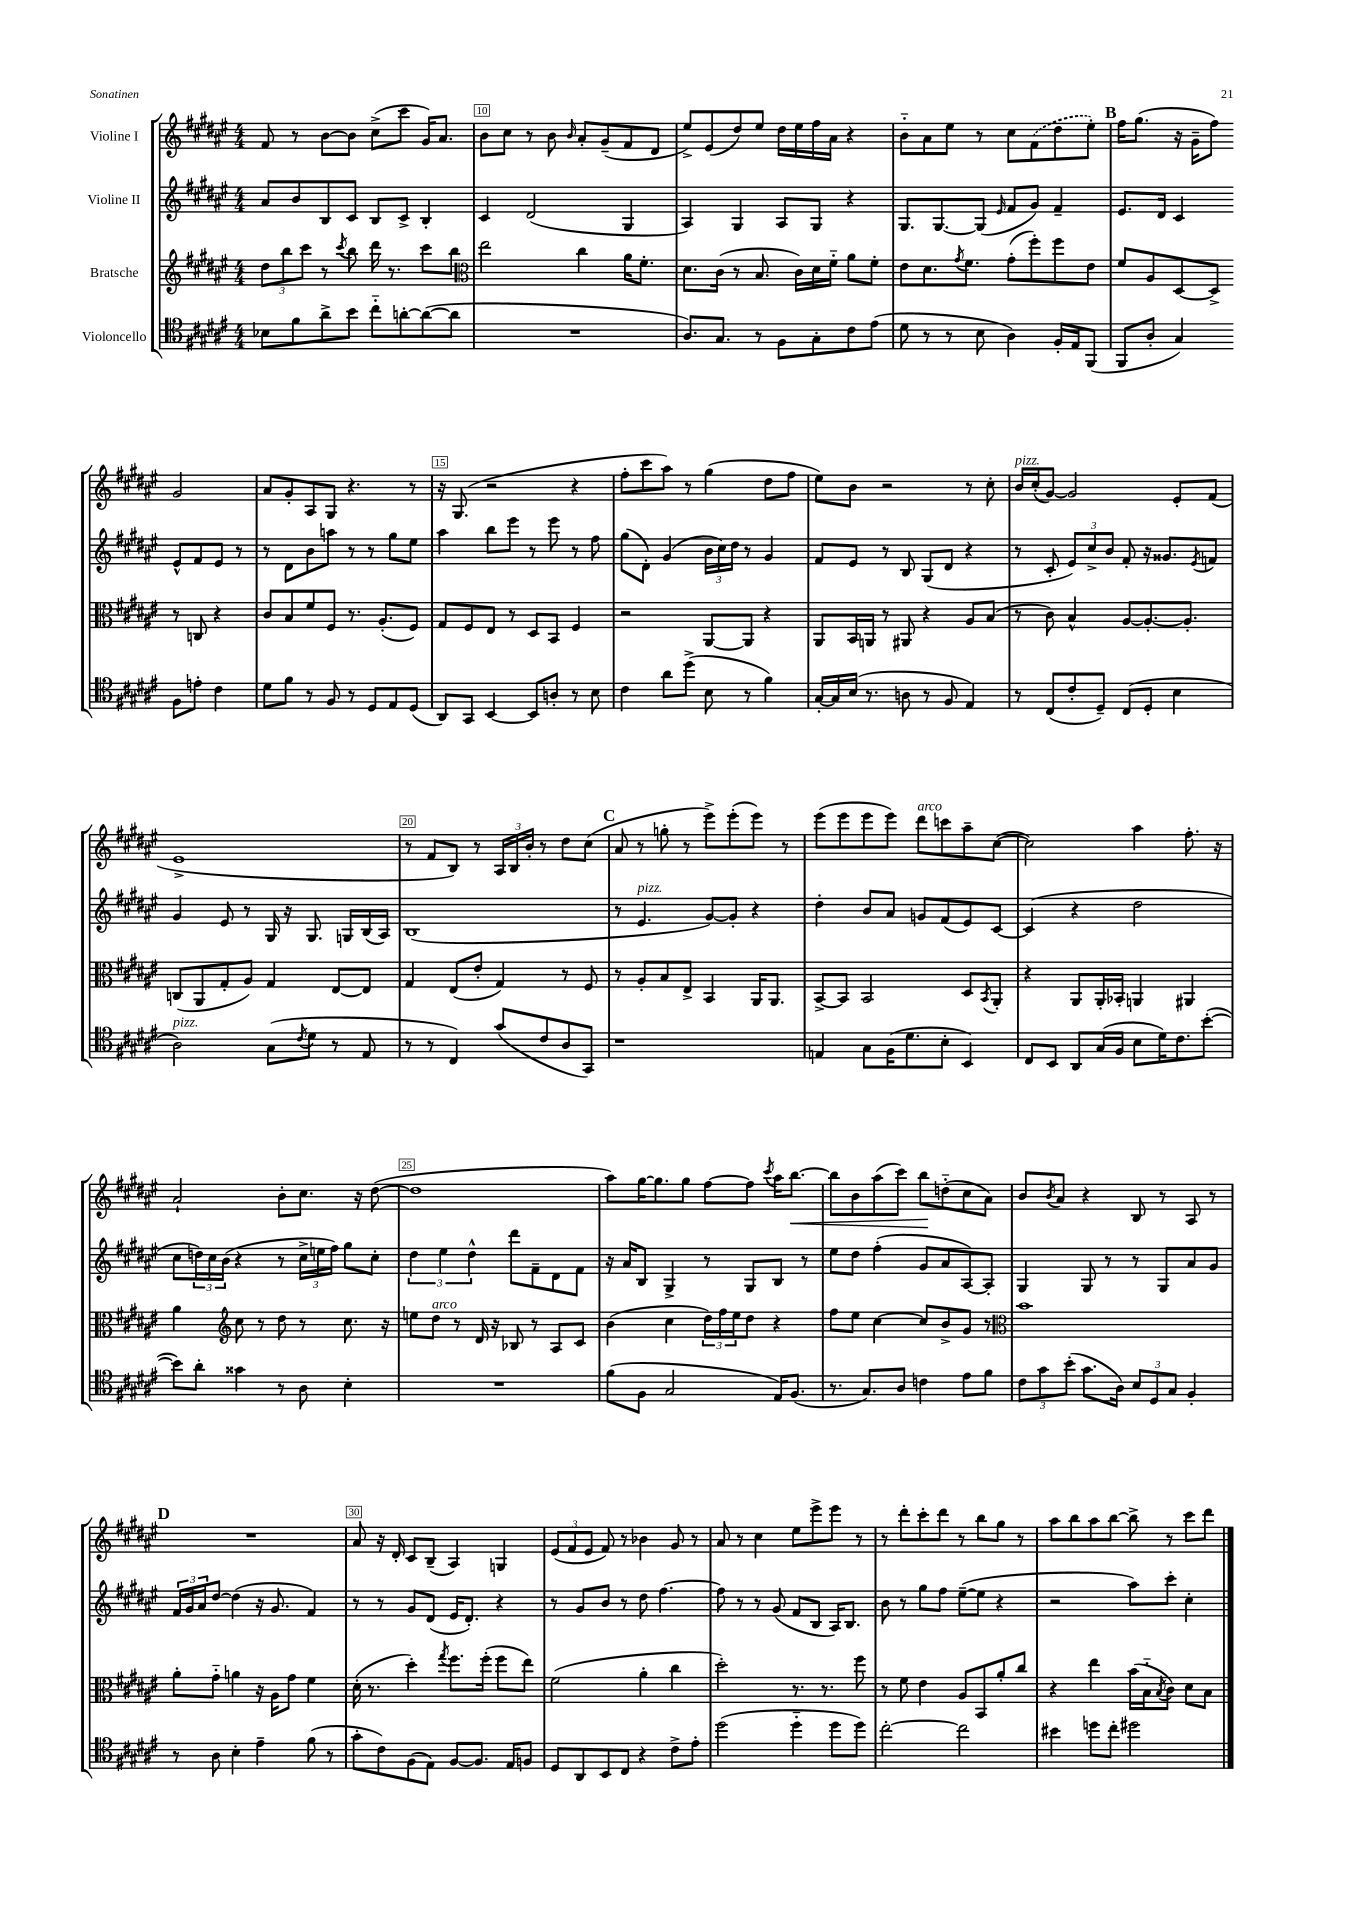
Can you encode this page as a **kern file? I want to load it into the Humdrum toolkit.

**kern	**kern	**kern	**kern	**dynam
*part4	*part3	*part2	*part1	*part1
*staff4	*staff3	*staff2	*staff1	*staff1
*I"Violoncello	*I"Bratsche	*I"Violine II	*I"Violine I	*
*clefC4	*clefG2	*clefG2	*clefG2	*
*k[f#c#g#d#a#e#]	*k[f#c#g#d#a#e#]	*k[f#c#g#d#a#e#]	*k[f#c#g#d#a#e#]	*
*M4/4	*M4/4	*M4/4	*M4/4	*
=9	=9	=9	=9	=9
8B-X\L	12dd#\L	8a#/L	8f#/	.
.	12bb\	.	.	.
8f#\	.	8b/	8r	.
.	12ccc#\J	.	.	.
8a#^\	8r	8B/	[8b\L	.
.	8qccc#/	.	.	.
8b\J	8bb\	8c#/J	8b\J]	.
8cc#\L	16ddd#\	8B/L	(8cc#^\L	.
.	8.r	.	.	.
[8an'\	.	8c#^/J	8ccc#\J	.
(8a\_	8ccc#\L	4B'/	16g#/KL)	.
.	.	.	8.a#/J	.
8a\J]	8bb\J	.	.	.
=10	=10	=10	=10	=10
*	*clefC3	*	*	*
1r	2ee#\	4c#/	8b\L	.
.	.	.	8cc#\J	.
.	.	(2d#/	8r	.
.	.	.	8b\	.
.	.	.	16qqb/	.
.	4cc#\	.	8a#'/L	.
.	.	.	(8g#~/	.
.	16a#\KL	4G#/	8f#/	.
.	8.f#'\J	.	.	.
.	.	.	8d#/J	.
=11	=11	=11	=11	=11
8.A#/L)	8.d#\L	4A#/)	8ee#^/L)	.
.	.	.	(8e#/	.
8.G#/J	(16c#\Jk	.	.	.
.	8r	4G#/	8dd#/)	.
8r	8.B/	.	8ee#/J	.
8F#\L	.	8A#/L	16dd#\LL	.
.	16c#\LL)	.	16ee#\	.
8G#'\	16d#\	8G#/J	16ff#\	.
.	16f#\JJ	.	16a#\JJ	.
8c#\	8a#\L	4r	4r	.
(8e#\J	8f#'\J	.	.	.
=12	=12	=12	=12	=12
8d#\	8e#\L	8.G#/L	8b\L	.
8r	8.d#\	.	8a#\	.
.	.	[8.G#/	.	.
8r	.	.	8ee#\J	.
.	8qg#/	.	.	.
.	8.f#\J	.	.	.
8B\	.	(8G#/J]	8r	.
.	.	16qqe#/	.	.
4A#\)	(8g#'\L	8f#/L	8cc#\L	.
.	8ff#'\)	8g#/J)	(8f#\	.
16F#'/LL	8ff#\	4f#~/	8dd#\	.
16E#/J	.	.	.	.
(8FF#/J	8e#\J	.	8ee#'\J)	.
!!LO:REH:place=s1:t=B
=13	=13	=13	=13	=13
8FF#/L	8f#/L	8.e#/L	16ff#\KL	.
.	.	.	(8.gg#\J	.
8A#'/J	8A#/	.	.	.
.	.	16d#/Jk	.	.
4G#/)	[8D#/	4c#/	16r	.
.	.	.	16g#~\KL	.
.	8D#^/J]	.	8ff#\J)	.
8F#\L	8r	8e#^^/L	2g#/	.
8en'\J	8Cn/	8f#/	.	.
4c#\	4r	8e#/J	.	.
.	.	8r	.	.
!!LO:LB:g=z
=14	=14	=14	=14	=14
8d#\L	8c#/L	8r	8a#/L	.
8f#\J	8B/	8d#\L	8g#'/	.
8r	8f#/	8b\	8A#/	.
8F#/	8F#/J	8aan\J	8G#/J	.
8r	8.r	8r	4.r	.
8D#/L	.	8r	.	.
.	(8.A#'/L	.	.	.
8E#/	.	8gg#\L	.	.
(8D#/J	8F#/J)	8ee#\J	8r	.
=15	=15	=15	=15	=15
8AA#/L)	8G#/L	4aa#\	16r	.
.	.	.	(8.G#/	.
8GG#/J	8F#/	.	.	.
[4BB/	8E#/J	8bb\L	2r	.
.	8r	8eee#\J	.	.
8BB/L]	8D#/L	8r	.	.
8An'/J	8BB/J	8eee#\	.	.
8r	4F#/	8r	4r	.
8B\	.	8ff#\	.	.
=16	=16	=16	=16	=16
4c#\	2r	(8gg#\L	8ff#'\L	.
.	.	8d#'\J)	8ccc#\	.
8a#\L	.	(4g#/	8aa#\J)	.
(8dd#^\J	.	.	8r	.
8B\	[8AA#/L	24b\LL	(4gg#\	.
.	.	24cc#\)	.	.
.	.	24dd#\JJ	.	.
8r	8AA#/J]	8r	.	.
4f#\)	4r	4g#/	8dd#\L	.
.	.	.	8ff#\J	.
=17	=17	=17	=17	=17
[16G#'/LL	8AA#/L	8f#/L	8ee#\L)	.
16G#/]	.	.	.	.
(16B/JJ	16BB/L	8e#/J	8b\J	.
8.r	16AAn/JJ	.	.	.
.	8r	8r	2r	.
8An\	8AA#X/	8B/	.	.
8r	4r	(8G#/L	.	.
8F#/	.	8d#/J	.	.
4E#/)	8A#/L	4r	8r	.
.	(8B/J	.	8cc#'\	.
=18	=18	=18	=18	=18
!	!	!	!LO:TX:a:i:t=pizz.	!
8r	8r	8r	16b/LL	.
.	.	.	(16cc#'/J	.
(8C#/L	8c#\)	8c#'/	[8g#/J)	.
8c#'/	4B^^/	12e#/L)	2g#/]	.
.	.	12cc#^/	.	.
8D#~/J)	.	.	.	.
.	.	12b/J	.	.
(8C#/L	[8A#/L	8f#'/	.	.
8D#'/J	8.A#'/_	16r	.	.
.	.	8.g##X/L	.	.
4B\	.	.	8e#'/L	.
.	8.A#'/J]	.	.	.
.	.	8qe#/	.	.
.	.	8fn/J	(8f#/J	.
!!LO:LB:g=z
=19	=19	=19	=19	=19
!LO:TX:a:i:t=pizz.	!	!	!	!
2A#\)	(8Cn/L	4g#/	1e#^	.
.	8AA#/	.	.	.
.	8G#'/	8e#/	.	.
.	8A#/J)	8r	.	.
(8G#\L	4G#/	16G#/	.	.
.	.	16r	.	.
8qc#/	.	.	.	.
8d#\J	.	8.G#/	.	.
8r	[8E#/L	.	.	.
.	.	16Gn/LL	.	.
8E#/	8E#/J]	(16B/	.	.
.	.	16A#/JJ)	.	.
=20	=20	=20	=20	=20
8r	4G#/	(1B	8r	.
8r	.	.	8f#/L	.
4C#/)	(8E#/L	.	8B/J)	.
.	8e#'/J	.	8r	.
(8g#/L	4G#/)	.	24A#/LL	.
.	.	.	24B/	.
.	.	.	24b'/JJ	.
8c#/	.	.	8r	.
8A#/	8r	.	8dd#\L	.
8GG#/J)	8F#/	.	(8cc#\J	.
!!LO:REH:place=s1:t=C
=21	=21	=21	=21	=21
1r	8r	8r	8a#/	.
!	!	!LO:TX:a:i:t=pizz.	!	!
.	8A#'/L	4.e#/	8r	.
.	8B/	.	8ggn'\	.
.	8E#^/J	.	8r	.
.	4BB/	[8g#/L)	8eee#^\L)	.
.	.	8g#'/J]	(8eee#'\	.
.	16AA#/KL	4r	8eee#\J)	.
.	8.AA#/J	.	.	.
.	.	.	8r	.
=22	=22	=22	=22	=22
4En/	[8BB^/L	4dd#'\	(8eee#\L	.
.	8BB/J]	.	8eee#\	.
8G#\L	2BB/	8b/L	8eee#\	.
(16F#\K	.	8a#/J	8eee#\J)	.
8.d#\	.	.	.	.
!	!	!	!LO:TX:a:i:t=arco	!
.	.	8gn/L	8ddd#\L	.
8B'\J	.	(8f#/	8cccn\	.
4BB/)	8D#/L	8e#/)	8aa#~\	.
.	8qBB/	.	.	.
.	8AA#'/J	[8c#/J	([8cc#\J	.
=23	=23	=23	=23	=23
8C#/L	4r	(4c#/]	2cc#\])	.
8BB/J	.	.	.	.
8AA#/L	8AA#/L	4r	.	.
(16G#/L	16AA#'/L	.	.	.
16F#/JJ	16BB-X'/JJ	.	.	.
8B\L	4AAn/	2dd#\	4aa#\	.
16d#\K)	.	.	.	.
8.c#\	.	.	.	.
.	4AA#X/	.	8.ff#'\	.
([8b'\J	.	.	.	.
.	.	.	16r	.
!!LO:LB:g=z
=24	=24	=24	=24	=24
8b\L])	4a#\	8cc#\L	2a#`/	.
8a#'\J	.	24ddn\L)	.	.
.	.	24cc#\	.	.
.	.	(24b\JJ	.	.
*	*clefG2	*	*	*
4g##X\	8cc#\	4r	.	.
.	8r	.	.	.
8r	8dd#\	8r	8b'\L	.
8A#\	8r	24cc#^\LL	8.cc#\J	.
.	.	24een\	.	.
.	.	24ff#\JJ)	.	.
4B'\	8.cc#\	8gg#\L	.	.
.	.	.	16r	.
.	.	8cc#'\J	([8dd#\	.
.	16r	.	.	.
=25	=25	=25	=25	=25
1r	8een\L	6dd#\	1dd#]	.
!	!LO:TX:a:i:t=arco	!	!	!
.	8dd#\J	.	.	.
.	.	6ee#\	.	.
.	8r	.	.	.
.	.	6dd#^^\	.	.
.	16d#/	.	.	.
.	16r	.	.	.
.	8B-X/	8ddd#\L	.	.
.	8r	8f#~\	.	.
.	8A#/L	8d#\	.	.
.	8c#/J	8f#\J	.	.
=26	=26	=26	=26	=26
(8f#\L	(4b\	16r	8aa#\L)	.
.	.	16a#/KL	.	.
8F#\J	.	8B/J	[16gg#\K	.
.	.	.	8.gg#\]	.
2G#/	4cc#\	4G#^/	.	.
.	.	.	8gg#\J	.
.	24dd#\LL)	8r	[8ff#\L	.
.	24ff#\	.	.	.
.	24ee#\J	.	.	.
.	8dd#\J	8G#/L	8ff#\J]	.
.	.	.	8qccc#/	.
16E#/KL)	4r	8B/J	16aa#\KL	.
!	!	!	!	!LO:HP:b
(8.F#/J	.	.	[8.bb\J	<
.	.	8r	.	.
=27	=27	=27	=27	=27
8.r	8ff#\L	8ee#\L	8bb\L]	.
.	8ee#\J	8dd#\J	8b\	.
8.G#/L)	.	.	.	.
.	[4cc#\	(4ff#'\	(8aa#\	.
8A#/J	.	.	8ccc#\J)	.
4cn\	8cc#/L]	8g#/L	8bb\L	.
.	8b^/	8a#/	(8ddn\	[
8e#\L	8g#/J	[8A#/)	8cc#\	.
8f#\J	8r	8A#'/J]	8a#\J)	.
=28	=28	=28	=28	=28
*	*clefC3	*	*	*
12c#\L	1b	4G#/	8b/L	.
12g#\	.	.	.	.
.	.	.	8qb/	.
.	.	.	8a#/J	.
(12b'\J	.	.	.	.
8.g#\L	.	8G#/	4r	.
.	.	8r	.	.
16A#\Jk)	.	.	.	.
12B/L	.	8r	8B/	.
12D#/	.	.	.	.
.	.	8G#/L	8r	.
12G#/J	.	.	.	.
4F#'/	.	8a#/	8A#/	.
.	.	8g#/J	8r	.
!!LO:LB:g=z
!!LO:REH:place=s1:t=D
=29	=29	=29	=29	=29
8r	8a#'\L	24f#/LL	1r	.
.	.	24g#/	.	.
.	.	24a#/J	.	.
8A#\	8g#\J	[8dd#/J	.	.
4B'\	4an\	(4dd#\]	.	.
4e#~\	16r	16r	.	.
.	16A#\KL	8.g#/	.	.
.	8g#\J	.	.	.
(8f#\	4f#\	4f#/)	.	.
8r	.	.	.	.
=30	=30	=30	=30	=30
8g#'\L	(16d#'\	8r	8a#/	.
.	8.r	.	.	.
8c#\)	.	8r	16r	.
.	.	.	16d#'/	.
(8F#\	4dd#'\)	8g#/L	8c#/L	.
8E#\J)	.	(8d#/J	(8B~/J	.
.	8qgg#/	.	.	.
[8F#/L	8.ff#\L	16e#/KL	4A#/)	.
.	.	8.d#'/J)	.	.
8.F#/J]	.	.	.	.
.	(16ff#'\Jk	.	.	.
.	8ff#\L	4r	4Gn/	.
16E#/KL	.	.	.	.
8Fn/J	8ee#\J)	.	.	.
=31	=31	=31	=31	=31
8D#/L	(2f#\	8r	(12e#/L	.
.	.	.	12f#/	.
8AA#/	.	8g#/L	.	.
.	.	.	12e#/J	.
8BB/	.	8b/J	8f#/)	.
8C#/J	.	8r	8r	.
4r	4a#'\	8dd#\	4b-X\	.
.	.	[4.ff#\	.	.
8c#^\L	4cc#\	.	8g#/	.
8e#'\J	.	.	8r	.
=32	=32	=32	=32	=32
(2dd#\	2dd#'\)	8ff#\]	8a#/	.
.	.	8r	8r	.
.	.	8r	4cc#\	.
.	.	(8g#/	.	.
4dd#\	8.r	8f#/L	8ee#\L	.
.	.	8B/J	8eee#^\	.
.	8.r	.	.	.
8dd#\L	.	16A#/KL)	8eee#\J	.
.	.	8.B/J	.	.
8dd#\J)	8ff#\	.	8r	.
=33	=33	=33	=33	=33
[2cc#'\	8r	8b\	8r	.
.	8f#\	8r	8ddd#'\L	.
.	4e#\	8gg#\L	8ccc#'\	.
.	.	8ff#\J	8ddd#\J	.
2cc#\]	8A#/L	([8ee#~\L	8r	.
.	8BB/	8ee#\J]	8bb\L	.
.	8a#'/	4r	8gg#\J	.
.	8cc#/J	.	8r	.
=34	=34	=34	=34	=34
4b#X\	4r	2r	8aa#\L	.
.	.	.	8bb\	.
8ddn\L	4ee#\	.	8aa#\	.
8cc#'\J	.	.	[8bb\J	.
2dd#X\	(16b\LL	8aa#\L)	8bb^\]	.
.	16B\J	.	.	.
.	8qB/	.	.	.
.	8c#\J)	8ccc#'\J	8r	.
.	8d#\L	4cc#'\	8ccc#\L	.
.	8B\J	.	8ddd#\J	.
==	==	==	==	==
*-	*-	*-	*-	*-
